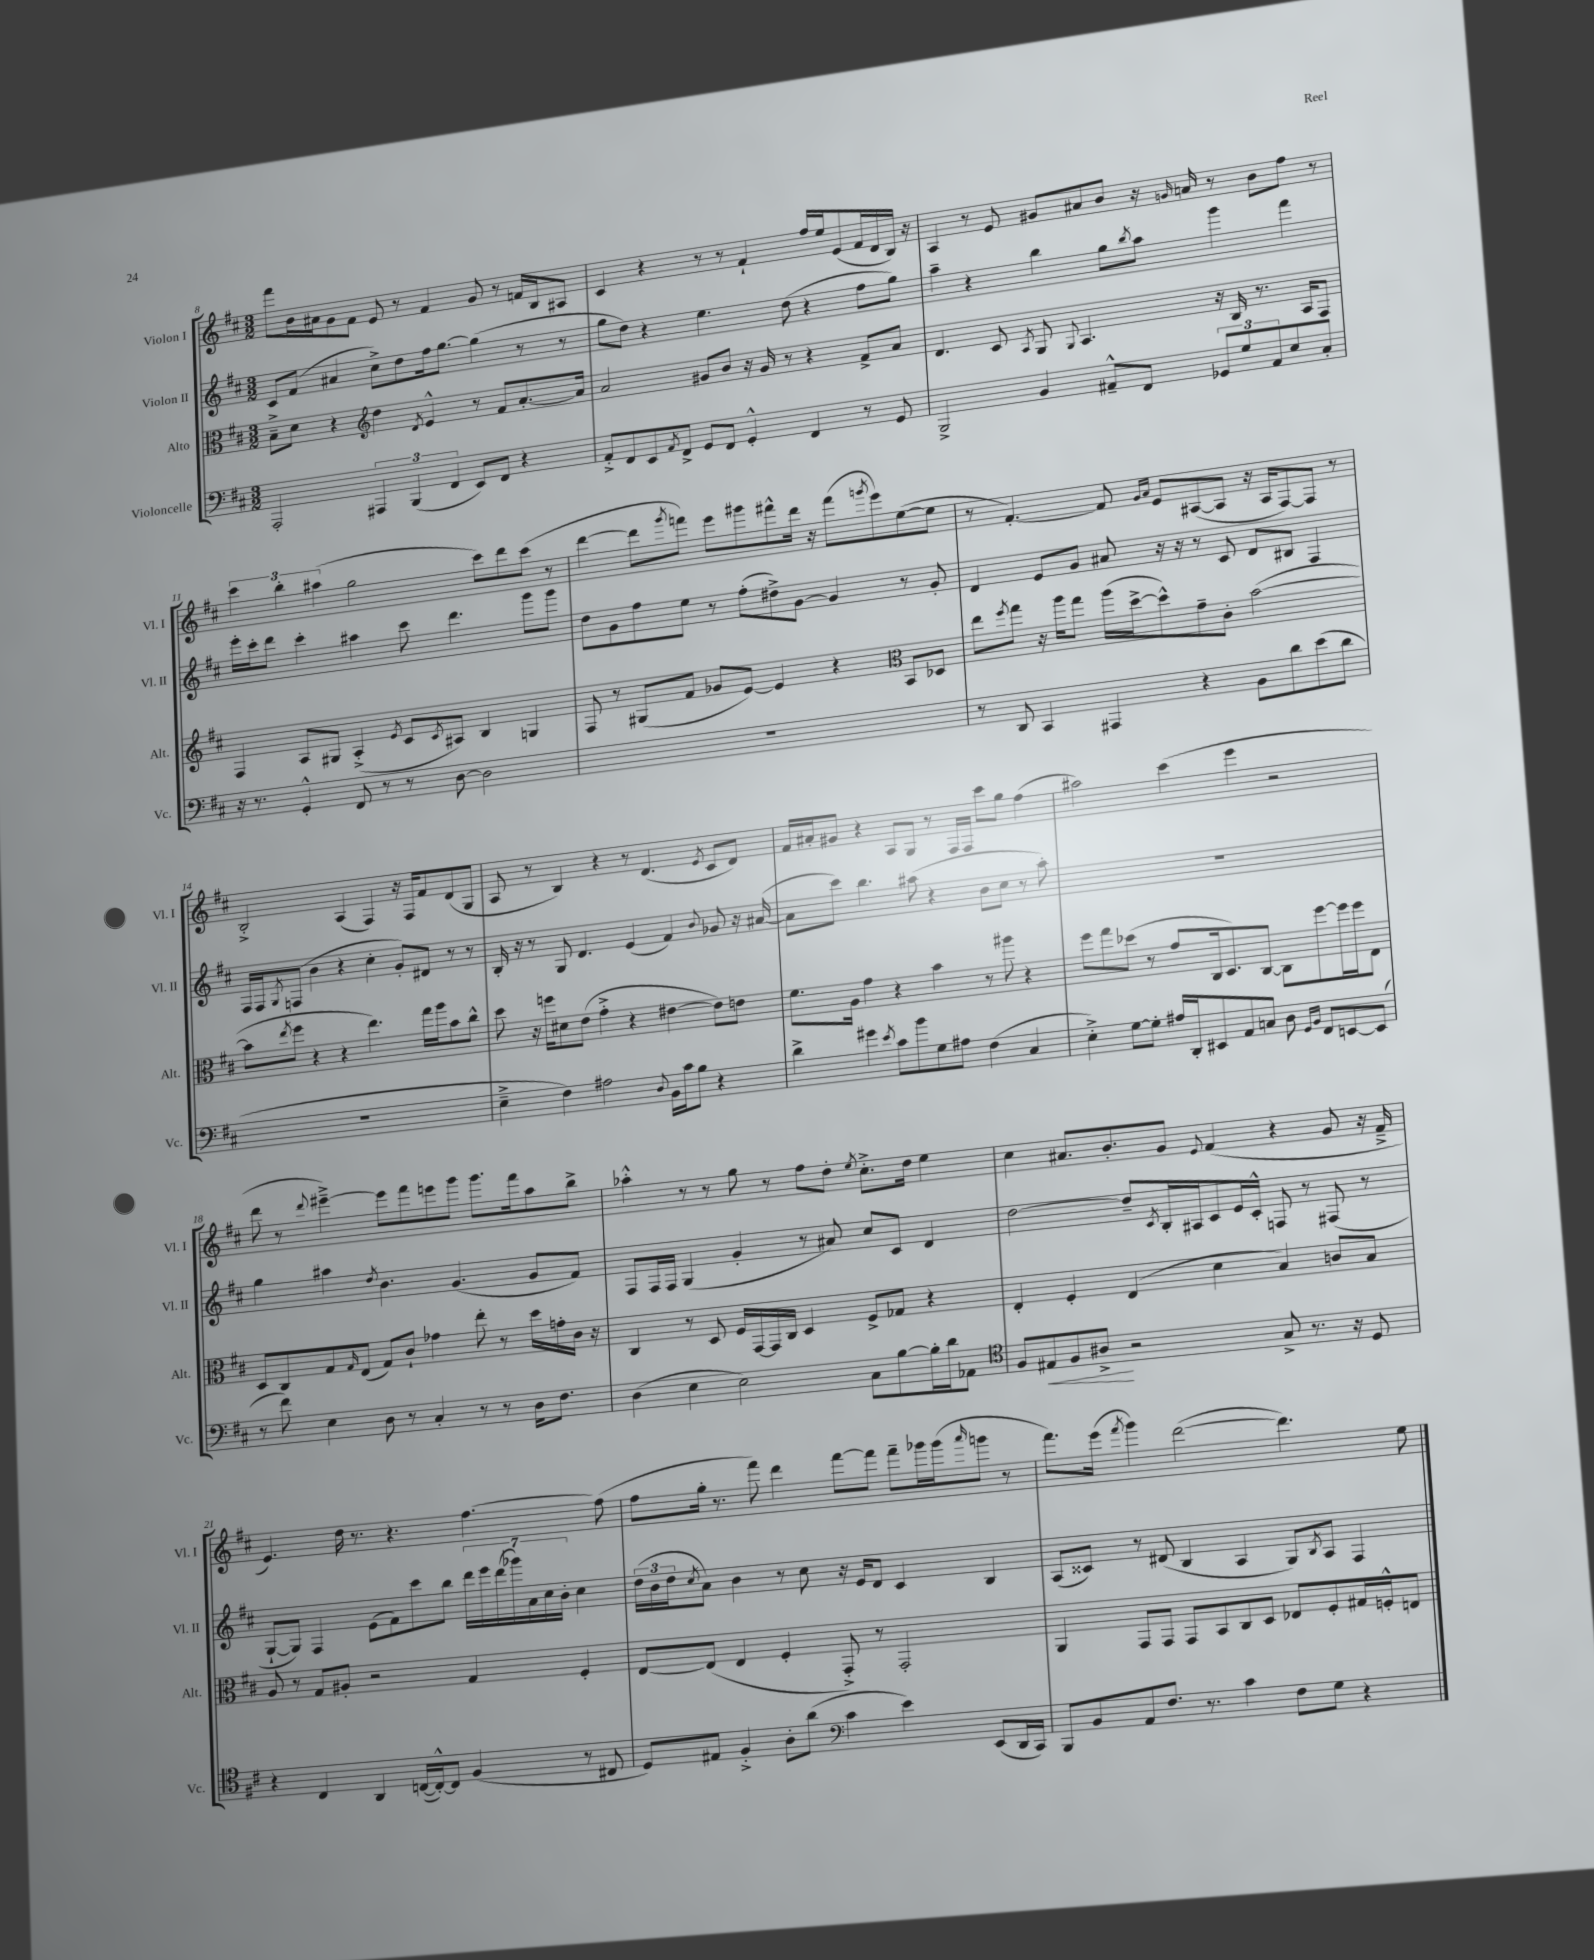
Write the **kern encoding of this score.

**kern	**dynam	**kern	**kern	**kern
*part4	*part4	*part3	*part2	*part1
*staff4	*staff4	*staff3	*staff2	*staff1
*I"Violoncelle	*	*I"Alto	*I"Violon II	*I"Violon I
*I'Vc.	*	*I'Alt.	*I'Vl. II	*I'Vl. I
*clefF4	*	*clefC3	*clefG2	*clefG2
*k[f#c#]	*	*k[f#c#]	*k[f#c#]	*k[f#c#]
*M3/2	*	*M3/2	*M3/2	*M3/2
=8	=8	=8	=8	=8
2AAA'/	.	8B~^\L	8c#/L	8fff#\L
.	.	8d\J	(8f#/J	16b\L
.	.	.	.	16a#X\J
.	.	4r	4a#X/	8g\
.	.	.	.	8f#\J
*	*	*clefG2	*	*
6AAA#X/	.	4dd\	8cc#^\L)	8e/
.	.	.	8dd\	8r
(6BBB/	.	.	.	.
.	.	8qd/	.	.
.	.	4e^^/	16ff#\k	4f#/
.	.	.	[8.gg\J	.
6FF#/	.	.	.	.
8EE/L)	.	8r	(4gg\]	8g/
8FF#/J	.	8f#/L	.	8r
4r	.	[8.a'/	8r	16fn/LL
.	.	.	.	16B/J
.	.	.	8r	8A#X/J
.	.	16a/Jk]	.	.
=9	=9	=9	=9	=9
8AA'^/L	.	2a/	8gg\L	4c#/
8FF#/	.	.	8dd\J)	.
8EE/	.	.	4r	4r
8qAA/	.	.	.	.
8FF#^/J	.	.	.	.
8GG/L	.	8g#X/L	4.ee\	8r
8FF#/J	.	8b/J	.	8r
4GG'^^/	.	16r	.	4f#`/
.	.	16g#/	.	.
.	.	8r	(8dd\	.
4FF#/	.	4r	4r	16ff#/LL
.	.	.	.	16ee/J
.	.	.	.	(8e/
8r	.	8f#^/L	8ff#\L	16f#/L
.	.	.	.	16d/
8GG/	.	8a/J	8gg\J)	16B/JJ)
.	.	.	.	16r
=10	=10	=10	=10	=10
2BBB^/	.	4.d/	4aa~\	4A/
.	.	.	4r	8r
.	.	8c#/	.	8e/
.	.	8qA/	.	.
4BB/	.	8G/	4bb\	8g#X/L
.	.	8qqG/	.	.
.	.	4.A/	.	8a#X/
8AA#X~^^/L	.	.	8gg\L	8b/J
.	.	.	8qbb/	.
8FF#/J	.	.	8aa\J	16r
.	.	.	.	16qqgn/
.	.	.	.	16an/
12GG-X/L	.	16r	4ggg\	8r
.	.	16B/	.	.
12G/	.	.	.	.
.	.	8.r	.	8b\L
12AA#/	.	.	.	.
8E/	.	.	4fff#\	8ff#\J
.	.	16A/KL	.	.
8C#'/J	.	8F#/J	.	8r
!!LO:LB:g=z
=11	=11	=11	=11	=11
16r	.	4F#/	16eee'\LL	6ccc#\
8.r	.	.	16ccc#'\J	.
.	.	.	8ddd\J	.
.	.	.	.	6bb'\
4GG'^^/	.	8A/L	4ccc#'\	.
.	.	.	.	(6aa#X\
.	.	8G#X/J	.	.
8FF#/	.	(4A'^/	4aa#X\	2gg\
8r	.	.	.	.
.	.	8qe/	.	.
8r	.	8c#/L	8ccc#\	.
.	.	8qc#/	.	.
[8D\	.	8A#X/J)	4.ddd\	.
2D\]	.	4B/	.	8ccc#\L)
.	.	.	.	8ddd\
.	.	4Gn/	8ggg\L	(8ccc#\J
.	.	.	8ggg\J	8r
=12	=12	=12	=12	=12
1.r	.	8F#/	8dd\L	[4ddd\
.	.	8r	8g\	.
.	.	(8G#X/L	8ff#\	8ddd\L]
.	.	.	.	8qggg/
.	.	8f#/J	8ee\J	8fffn\J)
.	.	8g-X/L	8r	8eee\L
.	.	[8e/J)	(8ff#'\L	8ggg#X\
.	.	4e/]	8dd#X^\)	8fff#X^^\
.	.	.	[8g\J	16ddd\Jk
.	.	.	.	16r
.	.	4r	4g/]	(8fff#\L
.	.	.	.	8qgggn/
.	.	.	.	8eee\)
*	*	*clefC3	*	*
.	.	8BB/L	8r	([8ee\
.	.	8D-X/J	8g'/	8ee\J]
=13	=13	=13	=13	=13
8r	.	8ee\L	4d/	8r
.	.	8qff#/	.	.
8DD/	.	8gg\J	.	[4.f#'/)
4CC#/	.	16r	8e/L	.
.	.	16aa\KL	.	.
.	.	8gg\J	8g/J	.
4AAA#X/	.	(16aa\LL	8a#X/	8f#/]
.	.	[16dd^\J	.	.
.	.	.	.	16qqg/LL
.	.	.	.	16qqa/JJ
.	.	8dd^^\])	16r	8e/L
.	.	.	16r	.
4r	.	8g~\	8r	([8A#X/
.	.	8c#'\J	8c#/	8A#/J]
8BB\L	.	([2b\	8d/L	16r
.	.	.	.	16A#/KL
8d\	.	.	8B#X/J	[8F#/)
(8e\	.	.	4F#/	8F#/J]
8d\J	.	.	.	8r
!!LO:LB:g=z
=14	=14	=14	=14	=14
1.r	.	8b\L]	16F#/LL	2B'^/
.	.	.	16F#/J	.
.	.	8qee/	8qG/	.
.	.	8ff#\J	(8Fn/J	.
.	.	4r	4b\	.
.	.	4r	4r	(4A/
.	.	4.ee\)	4cc#'\	4F#/)
.	.	.	8g'/L)	16r
.	.	.	.	16F#/KL
.	.	16gg\LL	8d#X/J	8f#/
.	.	16aa\J	.	.
.	.	8b\	8r	(8d/
.	.	8cc#^^\J	8r	8G/J
=15	=15	=15	=15	=15
4E~^\	.	8dd\	16B'/	8A/
.	.	.	16r	.
.	.	16r	8r	8r
.	.	16ffn\KL	.	.
4F#\)	.	8d#X\	8G/	4B/)
.	.	(8e\J	4.d/	.
2A#X\	.	4g'^\	.	4r
.	.	4r	(4e/	8r
.	.	.	.	(4.d/
8qqD/	.	.	.	.
16BB\LL	.	[4e#X\	4f#/)	.
16c#\J	.	.	.	.
8B\J	.	.	.	.
.	.	.	8qqb/	8qe/
4r	.	8e#\L])	8g-X/	8c#/L
.	.	8en\J	16r	8d/J)
.	.	.	([16a#X/	.
=16	=16	=16	=16	=16
4d^\	.	8.f#\L	8a#\L]	16f#/LL
.	.	.	.	16a#X'/J
.	.	.	8ccc#\J)	8g#X/J
.	.	16A\Jk	.	.
4g#X\	.	4g\	4.bb\	4r
8qe/	.	.	.	.
8c#\L	.	4r	.	8A/L
8b\	.	.	(8aa#X\	8G/J
8G\	.	4b\	4r	8r
8A#X\J	.	.	.	16F#/LL
.	.	.	.	16F#/JJ
(4F#\	.	8r	8b\L	8ccc#\L
.	.	8aa#X\	8cc#\J	8gg\J
4C#/	.	4r	8r	(4ff#\
.	.	.	8aa#'\)	.
=17	=17	=17	=17	=17
4E'^\)	.	8ff#\L	1.r	2aa#X\)
.	.	8gg\	.	.
[8G\L	.	(8dd-X\J	.	.
8G'\J]	.	8r	.	.
16A#X/LL	.	8g/L	.	(4ccc#\
16DD'/J	.	.	.	.
8EE#X/	.	16C#/k	.	.
.	.	8.D/)	.	.
8AA/	.	.	.	4eee\
8Cn/J	.	[8C#/J	.	.
8D\	.	8C#\L]	.	2r
16qqGG/LL	.	.	.	.
16qqBB/JJ	.	.	.	.
8FF#/L	.	[8ff#\	.	.
[8EEn/	.	16ff#\L]	.	.
.	.	16ff#\J	.	.
(8EE/J]	.	8E\J	.	.
!!LO:LB:g=z
=18	=18	=18	=18	=18
8r	.	8D/L	4gg\	8ddd\
8f#\)	.	8C#/	.	8r
.	.	.	.	8qqddd/
4E\	.	8G/	4aa#X\	[4eee#X~^\)
.	.	16qqG/	.	.
.	.	(8E/J	.	.
.	.	.	8qdd/	.
8D\	.	8G/L)	4.b\	8eee#\L]
8r	.	8c#`/J	.	8fff#\
4C#'/	.	4g-X\	.	8eeen\
.	.	.	(4.g/	8ggg\J
8r	.	8ee'\	.	8.ggg\L
8r	.	8r	.	.
.	.	.	.	16fff#\k
16D\KL	.	16dd\LL	8g/L	8aa\
8.F#\J	.	16gn'\	.	.
.	.	16c#\JJ	8f#/J)	8bb^\J
.	.	16r	.	.
=19	=19	=19	=19	=19
(4D\	.	4C#/	8F#/L	4aa-X'^^\
.	.	.	16F#/L	.
.	.	.	16F#/JJ	.
4E\	.	8r	(4G/	8r
.	.	8D/	.	8r
2E\)	.	16F#/LL	4g'/	8gg\
.	.	[16GG/	.	.
.	.	16GG/]	.	8r
.	.	16C#/JJ	.	.
.	.	4D/	8r	8ff#\L
.	.	.	8a#X/)	8dd'\J
.	.	.	.	8qee/
8C#\L	.	8F#^/L	8cc#/L	8.cc#'^\L
[8B\	.	8G-X/J	8c#/J	.
.	.	.	.	16dd\Jk
16B'\L]	.	4r	4d/	4ee\
16d\J	.	.	.	.
8AA-X\J	.	.	.	.
=20	=20	=20	=20	=20
*clefC4	*	*	*	*
8F#/L	.	4E'/	[2dd\	4cc#\
!	!LO:HP:b	!	!	!
8E#X/	<	.	.	.
8F#/	.	4F#'/	.	8.a#X/L
8A#X^/J	.	.	.	.
.	.	.	.	8.b'/
2r	[	(4E/	8dd~/L]	.
.	.	.	8qc#/	.
.	.	.	16B'/L	8g/J
.	.	.	16A#X/J	.
.	.	.	.	8qqe/
.	.	4d\	8c#/	(4f#/
.	.	.	16e/L	.
.	.	.	16c#'^^/JJ	.
8G^/	.	4B/)	8Fn/	4r
8.r	.	.	8r	.
.	.	8cn/L	(8F#X/	8g/
16r	.	.	.	.
8D/	.	8B/J	8r	16r
.	.	.	.	16f#~^/
!!LO:LB:g=z
=21	=21	=21	=21	=21
4r	.	8A/	[8G`/L	4.e/)
.	.	8r	8G/J])	.
4C#/	.	8G/L	4F#/	.
.	.	8A#X'/J	.	16dd\
.	.	.	.	8.r
4AA/	.	2r	(8e\L	.
.	.	.	8f#\)	4.r
([16Cn/LL	.	.	8ccc#\	.
16C'^^/J_)	.	.	.	.
8C/J]	.	.	8bb\J	.
(4F#/	.	4G/	28ddd\LL	[4.ff#\
.	.	.	28eee\	.
.	.	.	(28ddd\	.
.	.	.	28ggg-X\)	.
.	.	.	28a\	.
.	.	.	28cc#\	.
.	.	.	28b'\JJ	.
8r	.	4F#'/	4cc#\	.
8C#X/	.	.	.	(8ff#\]
=22	=22	=22	=22	=22
8D/L)	.	[8E/L	(24dd\LL	8ff#\L
.	.	.	24b\	.
.	.	.	24dd\J	.
.	.	.	8qcc#/	.
8E#X/J	.	(8E/J]	8a\J)	16gg'\Jk
.	.	.	.	8.r
4F#'^/	.	4E/	4b\	.
.	.	.	.	8fff#\)
8A'\L	.	4F#'/	8r	4ddd\
(8a\J	.	.	8cc#\	.
*clefF4	*	*	*	*
4c#\	.	8GG'^/)	16r	[8fff#\L
.	.	.	16e/KL	.
.	.	8r	8d/J	8fff#\J]
4e\)	.	2GG'/	4c#/	8fff#~\L
.	.	.	.	16ggg-X\L
.	.	.	.	(16ggg-\J
.	.	.	.	16qqaaa/
(8EE/L	.	.	4B/	8gggn\J
16DD/L	.	.	.	8r
16CC#/JJ)	.	.	.	.
=23	=23	=23	=23	=23
8BBB/L	.	4AA/	(8A/L	8.fff#\L)
8BB/	.	.	8c##X/J)	.
.	.	.	.	(16eee\Jk
.	.	.	.	8qfff#/
8AA/	.	8GG/L	8r	4ggg\)
8.F#/J	.	8GG/J	(8d#X/	.
.	.	8GG/L	4B/	([2ddd\
8.r	.	.	.	.
.	.	8BB/	.	.
4c#\	.	8C#/	4A/	.
.	.	8D/J	.	.
8F#\L	.	8E-X/L	8G/L)	4.ddd\])
.	.	.	8qB/	.
8G\J	.	8F#'/	8A/J	.
4r	.	16G#X/L	4F#/	.
.	.	16Fn'^^/J	.	.
.	.	8En/J	.	8ee\
==	==	==	==	==
*-	*-	*-	*-	*-
